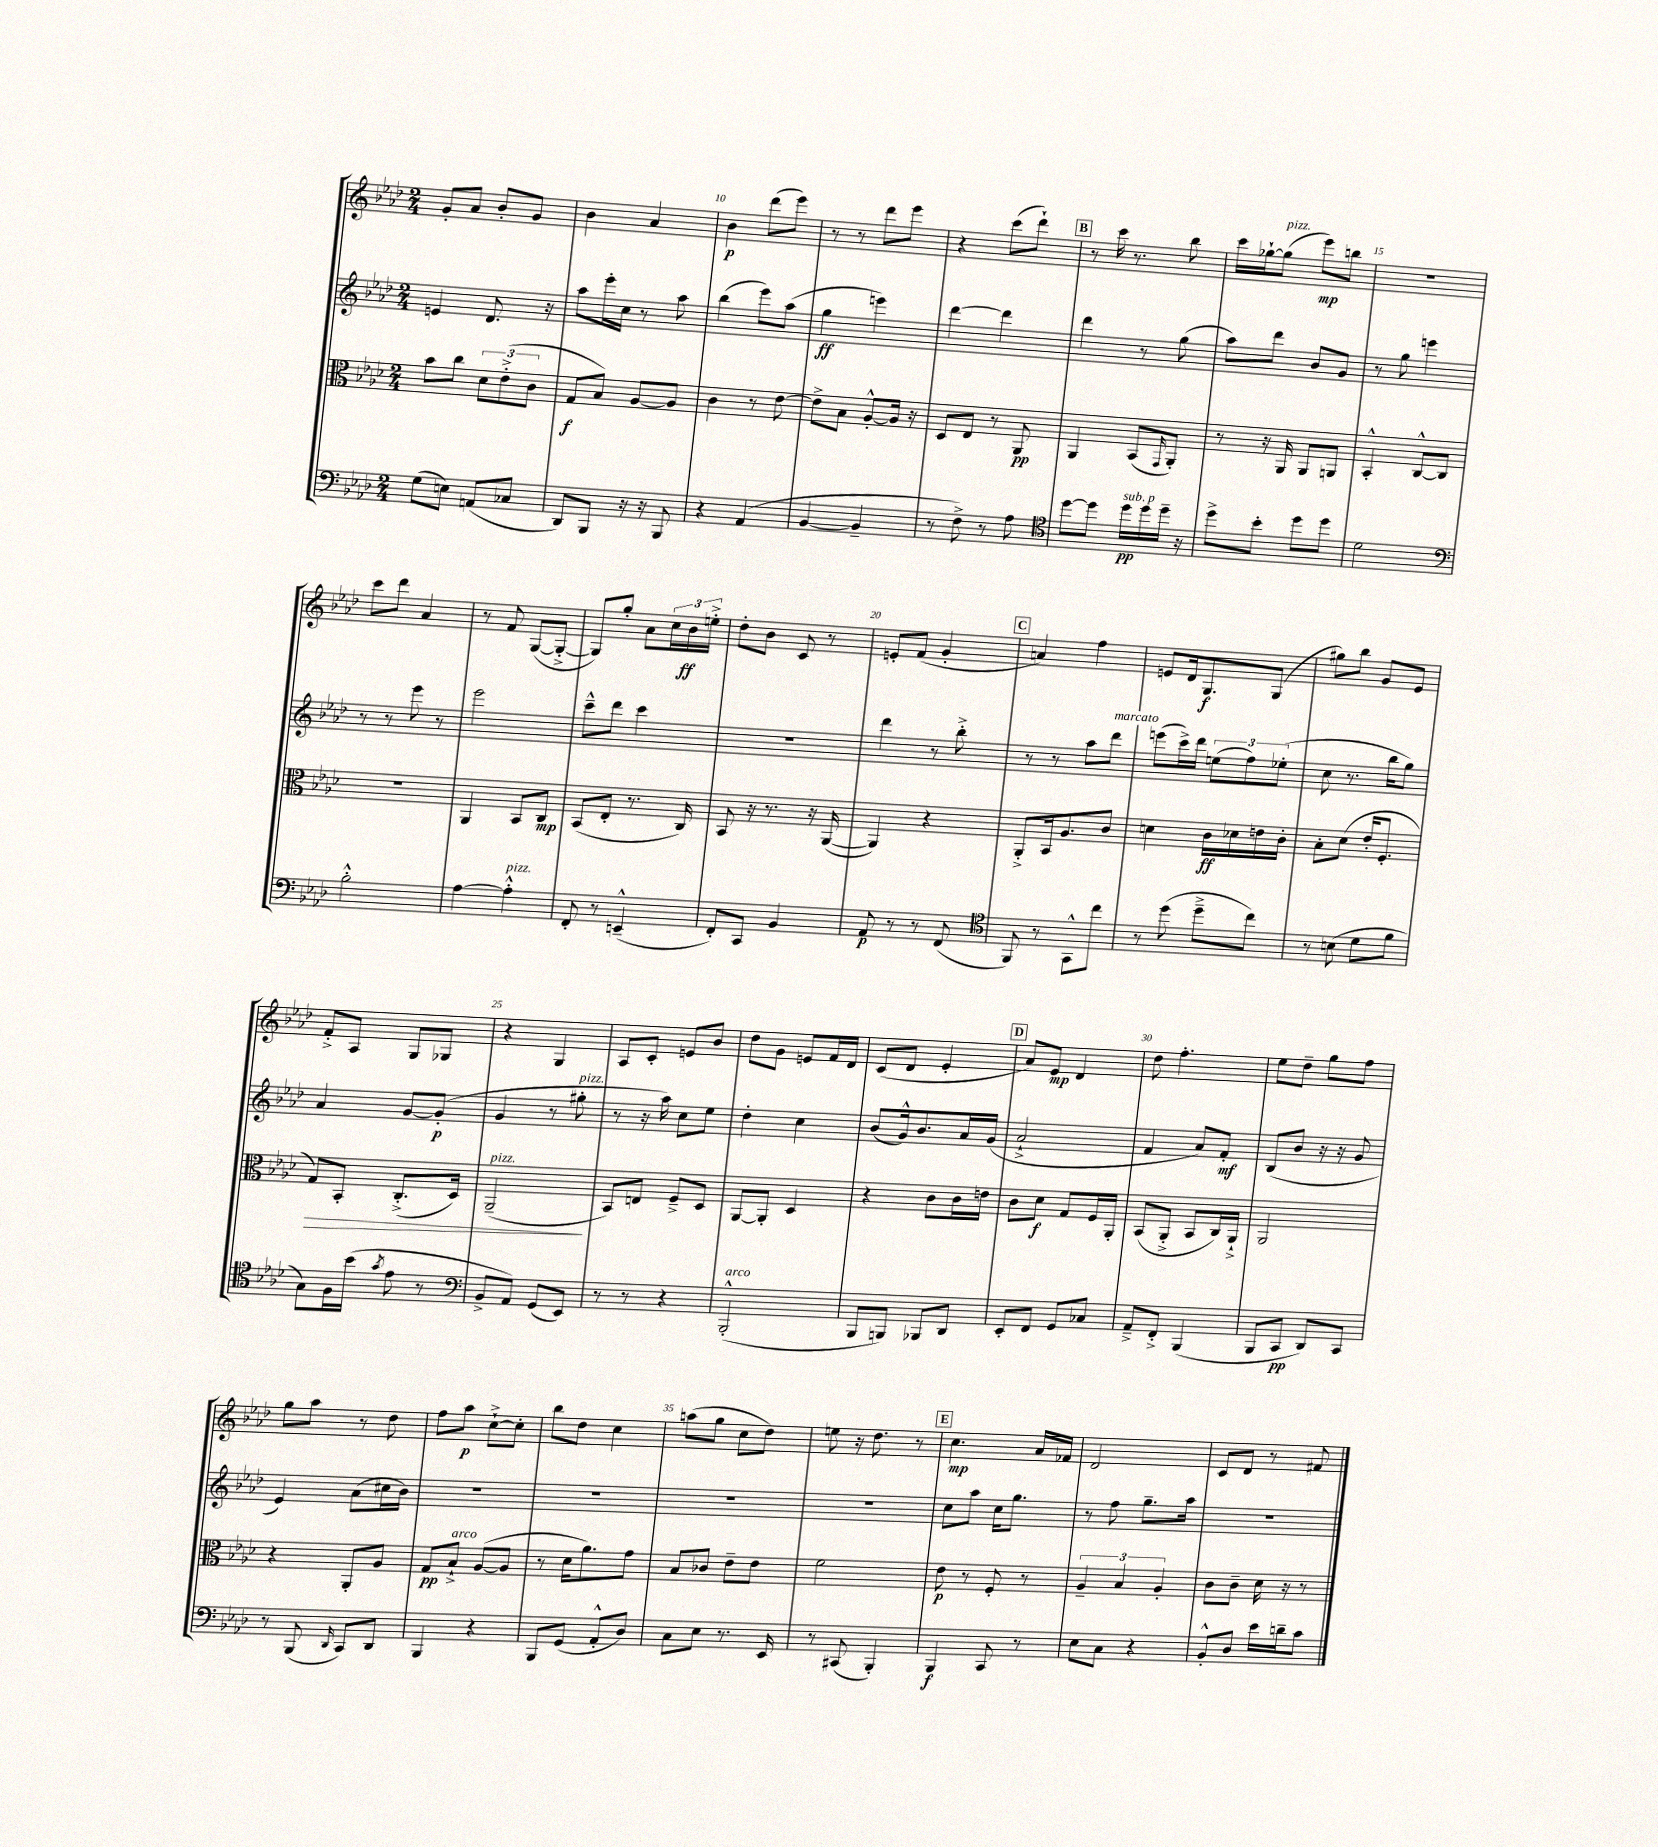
<<
\new StaffGroup <<
\new Staff = "s0" {
    \clef treble \key aes \major \numericTimeSignature \time 2/4
    g'8-. aes'8 bes'8-. g'8 |
    bes'4 aes'4 |
    bes'4\p des'''8( ees'''8) |
    r8 r8 des'''8 ees'''8 |
    r4 c'''8( des'''8-!) |
    \mark \markup { \box "B" } r8 c'''16 r8. bes''8 |
    c'''16 ges''16~-! ges''8^\markup { \italic "pizz." }( ees'''8\mp) b''8 |
    R2 |
    c'''8 des'''8 aes'4 |
    r8 f'8 g8~( g8~-.-> |
    g8) g''8-. aes'8 \tuplet 3/2 { c''16 bes'16\ff e''16-.-> } |
    des''8-. bes'8 c'8 r8 |
    e'8-. f'8( g'4-. |
    \mark \markup { \box "C" } a'4) f''4 |
    e'8 des'16 g8.\f g8( |
    gis''8) bes''8 g'8 ees'8 |
    f'8-.-> aes8 g8 ges8 |
    r4 g4 |
    aes8 c'8-. e'8 bes'8 |
    des''8 g'8 e'8 f'16 des'16 |
    c'8( des'8 ees'4-. |
    \mark \markup { \box "D" } aes'8) ees'8\mp des'4 |
    des''8 f''4.-. |
    ees''8 des''8-- g''8 f''8 |
    g''8 aes''8 r8 des''8 |
    f''8 aes''8\p c''8~-!-> c''8-. |
    bes''8 des''8 c''4 |
    a''8( g''8 c''8 des''8) |
    e''8 r16 des''8. r8 |
    \mark \markup { \box "E" } c''4.\mp aes'16 fes'16 |
    des'2 |
    c'8 des'8 r8 fis'8 \bar "|." |
}
\new Staff = "s1" {
    \clef treble \key aes \major \numericTimeSignature \time 2/4
    e'4 des'8. r16 |
    aes''8 ees'''16-. c''16 r8 aes''8 |
    bes''4( ees'''8) aes''8( |
    g''4\ff e'''4) |
    des'''4~ des'''4 |
    \mark \markup { \box "B" } des'''4 r8 g''8( |
    aes''8) des'''8 bes'8 g'8 |
    r8 g''8 e'''4 |
    r8 r8 ees'''8 r8 |
    ees'''2 |
    c'''8---^ des'''8 c'''4 |
    r2 |
    des'''4 r8 bes''8-.-> |
    \mark \markup { \box "C" } r8 r8 aes''8 des'''8^\markup { \italic "marcato" } |
    e'''8( c'''16->) des'''16 \tuplet 3/2 { e''8( f''8) ees''8-.( } |
    c''8 r8. bes''16 g''8) |
    aes'4 g'8~ g'8-.\p( |
    g'4 r8 gis''8-.^\markup { \italic "pizz." } |
    r8 r16 aes''16) c''8 ees''8 |
    des''4-. c''4 |
    bes'8( g'16-^) bes'8. aes'16 g'16( |
    \mark \markup { \box "D" } aes'2-!-> |
    f'4 aes'8) f'8-.\mf |
    bes8( bes'8 r16 r16 g'8 |
    ees'4) aes'8( cis''16 bes'16) |
    R2 |
    R2 |
    R2 |
    R2 |
    \mark \markup { \box "E" } c''8 aes''8 c''16 g''8. |
    r8 f''8 g''8.-- aes''16 |
    R2 \bar "|." |
}
\new Staff = "s2" {
    \clef alto \key aes \major \numericTimeSignature \time 2/4
    bes'8 c''8 \tuplet 3/2 { des'8 ees'8-.->( c'8 } |
    g8\f bes8) aes8~ aes8 |
    c'4 r8 ees'8~ |
    ees'8-> bes8 aes8~-.-^ aes16 r16 |
    des8 ees8 r8 aes,8\pp |
    \mark \markup { \box "B" } aes,4 bes,8( \grace { g,16 } aes,8-.) |
    r8 r16 aes,16 aes,8 a,8 |
    bes,4-.-^ c8~-^ c8 |
    r2 |
    aes,4 bes,8 c8\mp |
    bes,8( ees8-. r8. c16) |
    bes,8 r16 r8. r16 aes,16~( |
    aes,4) r4 |
    \mark \markup { \box "C" } aes,8-.-> bes,16 aes8. c'8 |
    d'4 c'16\ff des'16 e'16 c'16-. |
    bes8-. des'8( ees'16-. f8.-. |
    g8\>) bes,8-. c8.-.->( des16) |
    aes,2--\!^\markup { \italic "pizz." }( |
    bes,8) e8 f8---> des8 |
    aes,8~ aes,8-. des4 |
    r4 c'8 c'16 e'16 |
    \mark \markup { \box "D" } c'8 des'8\f g8 f16 aes,16-. |
    bes,8( aes,8-.-> bes,8 c16) aes,16-!-> |
    aes,2 |
    r4 aes,8-. aes8 |
    g8\pp bes8-!->^\markup { \italic "arco" } aes8~( aes8 |
    r8 des'16 aes'8.) g'8 |
    bes8 ces'8 ees'8-- ees'8 |
    f'2 |
    \mark \markup { \box "E" } ees'8\p r8 f8-. r8 |
    \tuplet 3/2 { aes4-- bes4 aes4-. } |
    c'8 c'8-- des'16 r16 r8 \bar "|." |
}
\new Staff = "s3" {
    \clef bass \key aes \major \numericTimeSignature \time 2/4
    g8( e8) a,8( ces8 |
    des,8) bes,,8 r16 r16 bes,,8 |
    r4 aes,4( |
    bes,4~ bes,4-- |
    r8 f8->) r8 aes8 |
    \mark \markup { \box "B" } \clef tenor des''8~ des''8 des''16\pp^\markup { \italic "sub. p" } des''16 des''16-- r16 |
    des''8-> bes'8-. des''8 des''8 |
    des'2 |
    \clef bass bes2-.-^ |
    aes4~ aes4-.-^^\markup { \italic "pizz." } |
    f,8-. r8 e,4---^( |
    f,8-.) c,8 bes,4 |
    aes,8\p r8 r8 f,8( |
    \mark \markup { \box "C" } \clef tenor f,8) r8 g,8-^ c''8 |
    r8 des''8( des''8---> c''8) |
    r8 b8( des'8 f'8 |
    g8) f16 bes'16( \acciaccatura { g'8 } ees'8 r8 |
    \clef bass bes,8-> aes,8) g,8( ees,8) |
    r8 r8 r4 |
    bes,,2-.-^^\markup { \italic "arco" }( |
    bes,,8 b,,8) bes,,8 des,8 |
    \mark \markup { \box "D" } ees,8-. f,8 g,8 ces8 |
    aes,8---> f,8-.-> bes,,4( |
    bes,,8 c,8\pp des,8) c,8 |
    r8 bes,,8( \grace { des,16 } c,8) des,8 |
    bes,,4 r4 |
    bes,,8 g,8( aes,8-.-^ des8) |
    c8 ees8 r8. ees,16 |
    r8 cis,8( bes,,4-.) |
    \mark \markup { \box "E" } bes,,4\f c,8 r8 |
    ees8 c8 r4 |
    bes,8-.-^ des8 ees'16 d'16-- c'8 \bar "|." |
}
>>
>>
\layout { \context { \Score currentBarNumber = #8 \override BarNumber.break-visibility = ##(#f #t #t) barNumberVisibility = #(every-nth-bar-number-visible 5) } }
